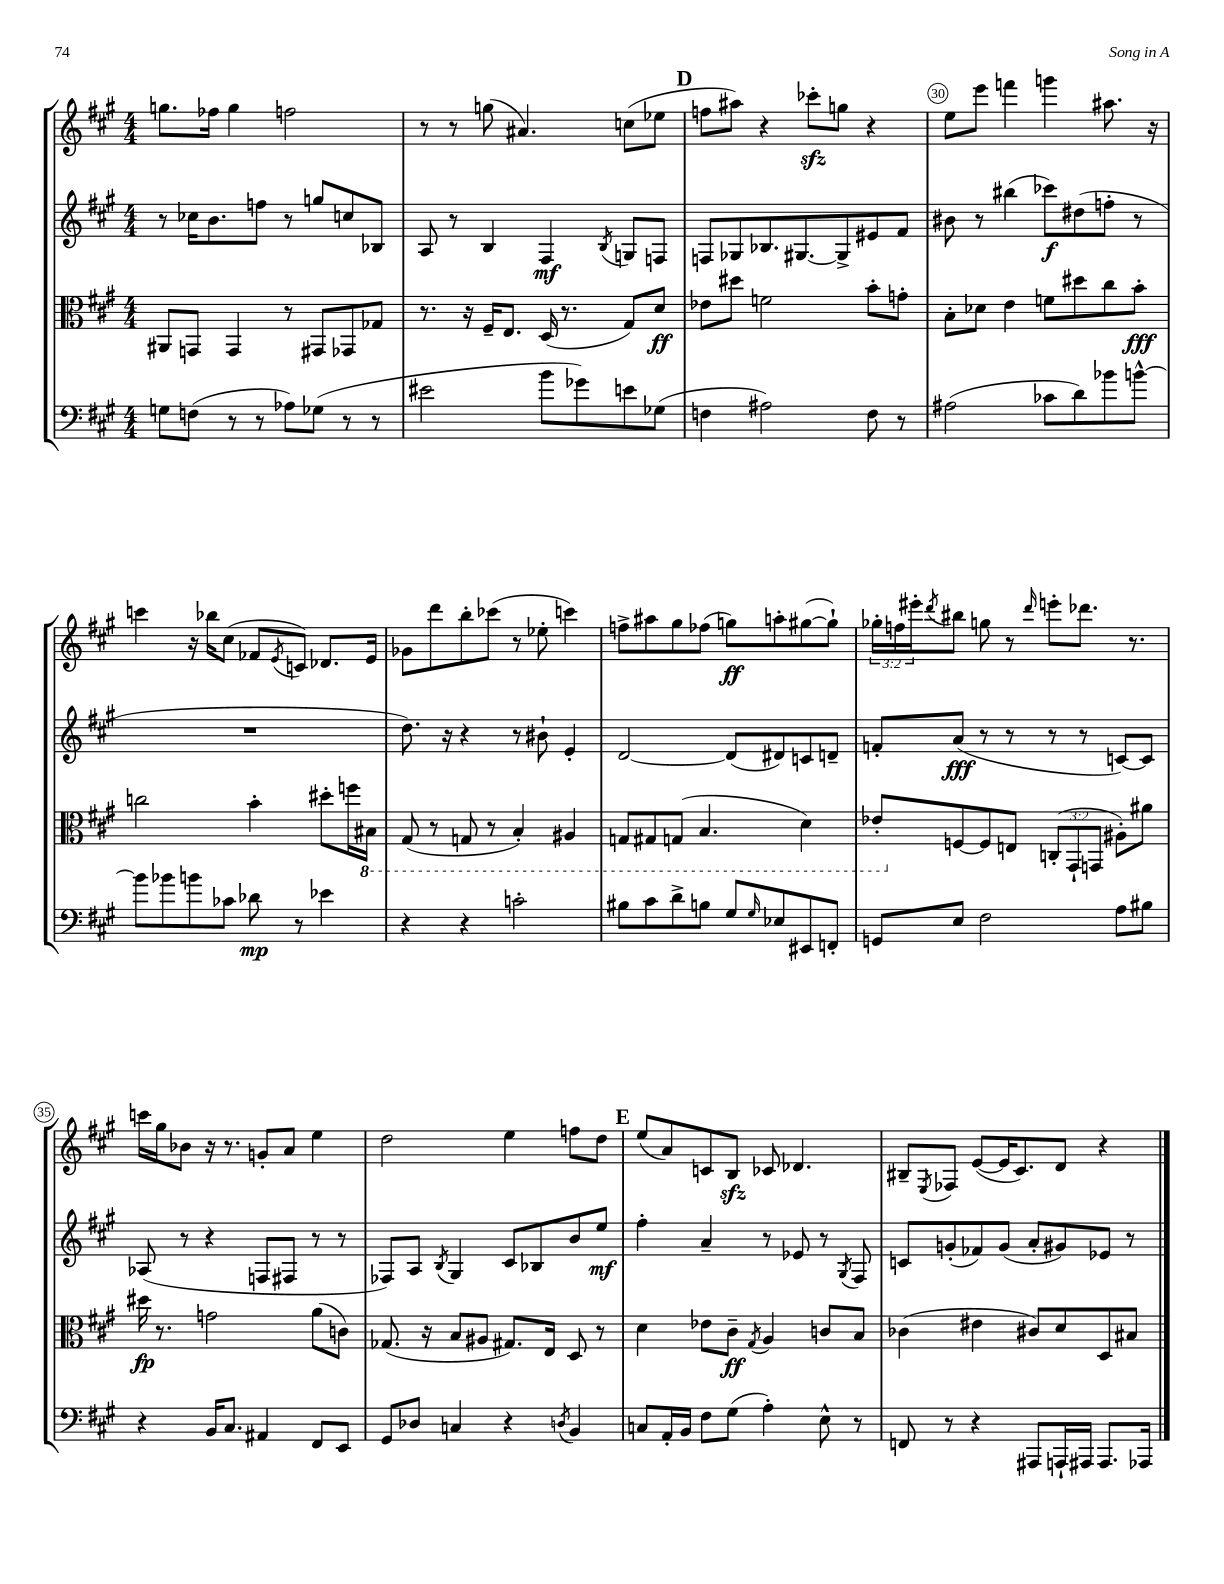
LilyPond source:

<<
\new StaffGroup <<
\new Staff = "s0" {
    \clef treble \key a \major \numericTimeSignature \time 4/4 \override Staff.TupletNumber.text = #tuplet-number::calc-fraction-text
    g''8. fes''16 g''4 f''2 |
    r8 r8 g''8( ais'4.) c''8( ees''8 |
    \mark \markup { \bold "D" } f''8 ais''8) r4 ces'''8-.\sfz g''8 r4 |
    e''8 e'''8 f'''4 g'''4 ais''8. r16 |
    c'''4 r16 bes''16 cis''8( fes'8 \acciaccatura { e'8 } c'8) des'8. e'16 |
    ges'8 d'''8 b''8-. ces'''8( r8 ees''8-. c'''4) |
    f''8-> ais''8 gis''8 fes''8( g''8\ff) a''8-. gis''8~( gis''8-!) |
    \tuplet 3/2 { ges''16-. f''16 eis'''16-. } \acciaccatura { d'''8 } bis''8 g''8 r8 \grace { d'''16 } e'''8-. des'''8. r8. |
    c'''16 gis''16 bes'8 r16 r8. g'8-. a'8 e''4 |
    d''2 e''4 f''8 d''8 |
    \mark \markup { \bold "E" } e''8( a'8) c'8 b8\sfz ces'8 des'4. |
    bis8-- \acciaccatura { e8 } fes8 e'8~( e'16 cis'8.) d'8 r4 \bar "|." |
}
\new Staff = "s1" {
    \clef treble \key a \major \numericTimeSignature \time 4/4
    r8 ces''16 b'8. f''8 r8 g''8 c''8 bes8 |
    a8 r8 b4 fis4\mf \acciaccatura { b8 } g8 f8 |
    \mark \markup { \bold "D" } f8 ges8 bes8. gis8.~ gis8-> eis'8 fis'8 |
    bis'8 r8 bis''4( ces'''8\f) dis''8( f''8-. r8 |
    R1 |
    d''8.) r16 r4 r8 bis'8-! e'4-. |
    d'2~ d'8( dis'8) c'8 d'8-- |
    f'8-. a'8\fff( r8 r8 r8 r8 c'8~) c'8 |
    aes8( r8 r4 f8 fis8 r8 r8 |
    fes8) a8 \acciaccatura { b8 } gis4 cis'8 bes8 b'8 e''8\mf |
    \mark \markup { \bold "E" } fis''4-. a'4-- r8 ees'8 r8 \acciaccatura { gis8 } fis8 |
    c'8 g'8-.( fes'8) g'8( a'8-. gis'8) ees'8 r8 \bar "|." |
}
\new Staff = "s2" {
    \clef alto \key a \major \numericTimeSignature \time 4/4 \override Staff.TupletNumber.text = #tuplet-number::calc-fraction-text
    ais,8 g,8 g,4 r8 gis,8 ges,8 ges8 |
    r8. r16 fis16-- e8. d16( r8. gis8) d'8\ff |
    \mark \markup { \bold "D" } ees'8 dis''8 f'2 b'8-. g'8-. |
    b8-. des'8 e'4 f'8 dis''8 cis''8 b'8-.\fff |
    c''2 b'4-. dis''8-. f''16 \ottava #-1 bis,16 |
    gis,8( r8 g,8 r8 b,4-.) ais,4 |
    g,8 gis,8 g,8( b,4. d4) |
    ees8-. \ottava #0 f8~ f8 e8 \tuplet 3/2 { c8-.( gis,8-! g,8 } ais8-.) ais'8 |
    dis''16\fp r8. g'2 a'8( c'8) |
    ges8.( r16 b8 ais8 gis8.) e16 d8 r8 |
    \mark \markup { \bold "E" } d'4 ees'8 cis'8--\ff \acciaccatura { gis8 } a4 c'8 b8 |
    ces'4( eis'4 cis'8) d'8 d8 bis8 \bar "|." |
}
\new Staff = "s3" {
    \clef bass \key a \major \numericTimeSignature \time 4/4
    g8 f8( r8 r8 aes8) ges8( r8 r8 |
    eis'2 b'8 ges'8) e'8 ges8( |
    \mark \markup { \bold "D" } f4 ais2) f8 r8 |
    ais2( ces'8 d'8) bes'8 b'8~-^ |
    b'8 bes'8 b'8 ces'8 des'8\mp r8 ees'4 |
    r4 r4 c'2-. |
    bis8 cis'8 d'8-> b8 gis8 \grace { gis16 } ees8 eis,8 f,8-. |
    g,8 e8 fis2 a8 bis8 |
    r4 b,16 cis8. ais,4 fis,8 e,8 |
    gis,8 des8 c4 r4 \acciaccatura { d8 } b,4 |
    \mark \markup { \bold "E" } c8 a,16-. b,16 fis8 gis8( a4-.) e8-^ r8 |
    f,8 r8 r4 ais,,8 a,,16-! ais,,16 ais,,8. aes,,16 \bar "|." |
}
>>
>>
\layout { \context { \Score currentBarNumber = #27 \override BarNumber.break-visibility = ##(#f #t #t) barNumberVisibility = #(every-nth-bar-number-visible 5) \override BarNumber.stencil = #(make-stencil-circler 0.1 0.3 ly:text-interface::print) } }
